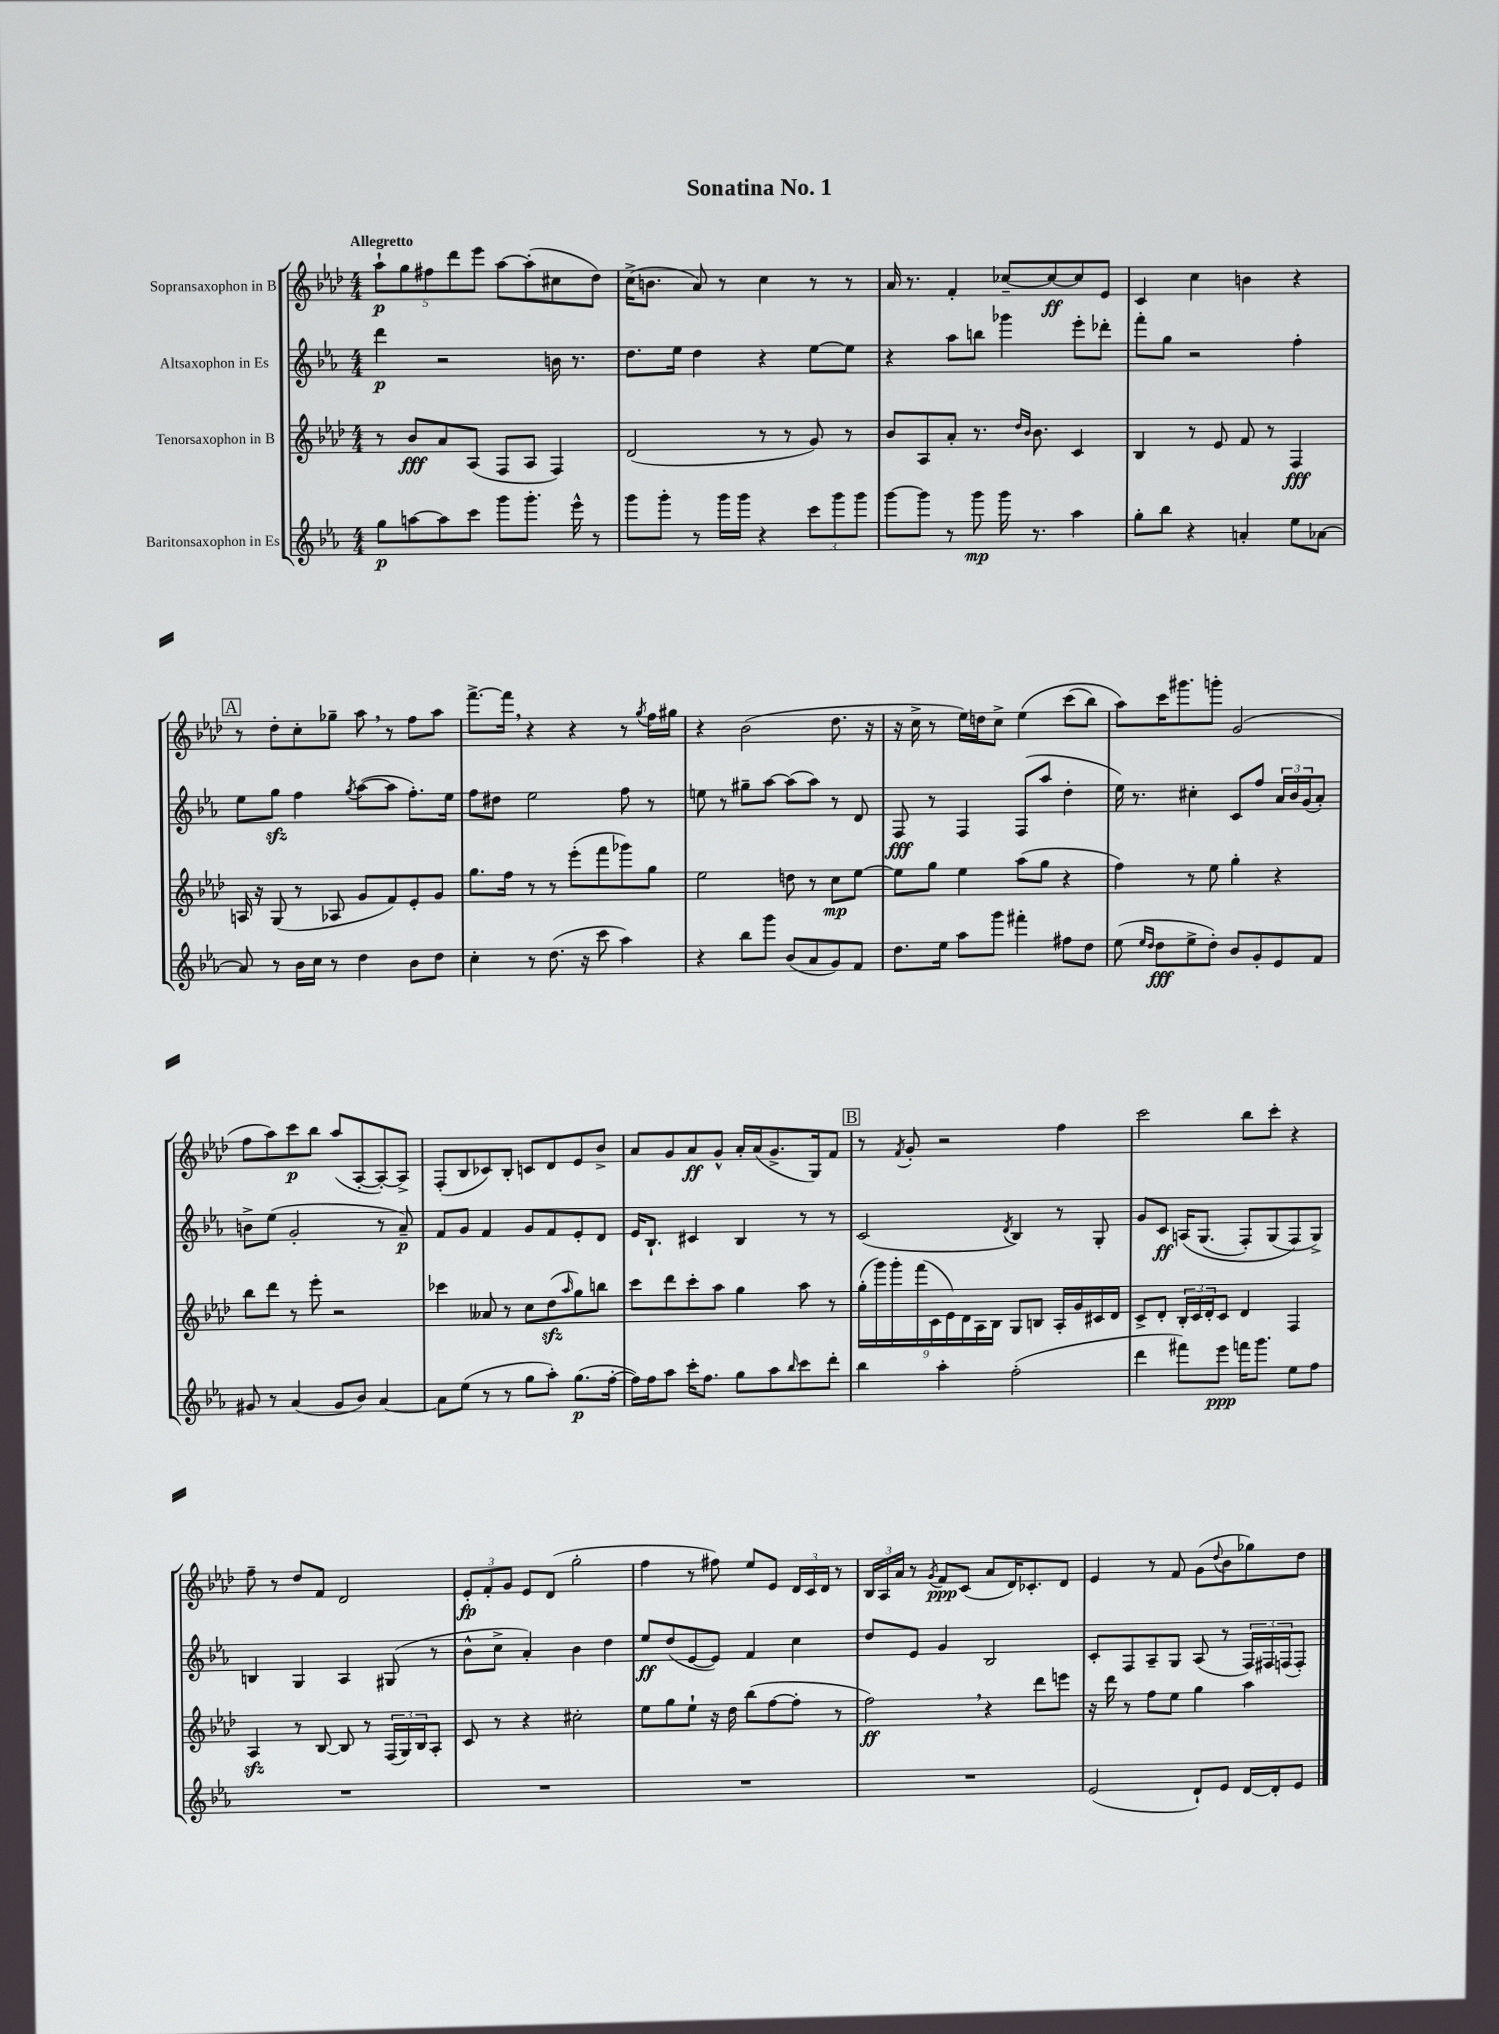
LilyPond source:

\header { title = "Sonatina No. 1" }
<<
\new StaffGroup <<
\new Staff = "s0" \with { instrumentName = "Sopransaxophon in B" } {
    \clef treble \key aes \major \numericTimeSignature \time 4/4 \tempo "Allegretto"
    \tuplet 5/4 { aes''8-!\p g''8 fis''8 des'''8 ees'''8 } aes''8~ aes''8-.( cis''8 des''8) |
    c''16->( b'8. aes'8) r8 c''4 r8 r8 |
    aes'16 r8. f'4-. ces''8~-- ces''8~\ff ces''8 ees'8 |
    c'4 c''4 b'4 r4 |
    \mark \markup { \box "A" } r8 des''8-. c''8-. ges''8-- aes''8 \breathe r8 f''8 aes''8 |
    f'''8.~-> f'''16 \breathe r4 r4 r8 \acciaccatura { g''8 } f''16 gis''16 |
    r4 bes'2( des''8. r16 |
    r16 c''16-> r8 ees''16) d''16 c''8-> ees''4\( c'''8( bes''8) |
    aes''8\) c'''16 gis'''8. g'''8-. g'2( |
    f''8 aes''8) c'''8\p bes''8 aes''8( aes8~-. aes8~-.) aes8-> |
    f8-.( bes8 ces'8) bes8-. c'8 des'8 ees'8 bes'8-> |
    aes'8 g'8 aes'8\ff g'8-^ aes'16-. aes'16( g'8.-> g16) f'8 |
    \mark \markup { \box "B" } r8 \acciaccatura { f'8 } g'8-. r2 f''4 |
    c'''2 bes''8 c'''8-. r4 |
    f''8-- r8 des''8 f'8 des'2 |
    \tuplet 3/2 { ees'8-.\fp f'8-. g'8 } ees'8 des'8( g''2-. |
    f''4 r8 fis''8) ees''8 ees'8 \tuplet 3/2 { des'16 c'16 des'16 } r8 |
    \tuplet 3/2 { bes16 aes16 aes'16 } r8 \acciaccatura { g'8 } f'8\ppp c'8( aes'8 des'16) ces'8.-. des'8 |
    ees'4 r8 f'8 g'8( \appoggiatura { des''8 } bes'8 ges''8) des''8 \bar "|." |
}
\new Staff = "s1" \with { instrumentName = "Altsaxophon in Es" } {
    \clef treble \key ees \major \numericTimeSignature \time 4/4
    d'''4\p r2 b'16 r8. |
    d''8. ees''16 d''4 r4 ees''8~ ees''8 |
    r4 aes''8 b''8 ges'''4 ees'''8-. des'''8-. |
    f'''8-. g''8 r2 f''4-. |
    \mark \markup { \box "A" } ees''8 g''8\sfz f''4 \acciaccatura { g''8 } aes''8~( aes''8 f''8.-.) ees''16 |
    f''8 dis''8 ees''2 f''8 r8 |
    e''8 r8 gis''8-- aes''8~ aes''8( aes''8) r8 d'8 |
    f8\fff r8 f4 f8( aes''8 d''4-. |
    ees''16) r8. cis''4-. c'8 f''8 \tuplet 3/2 { aes'16 bes'16 g'16( } aes'8-.) |
    b'8-> ees''8( g'2-. r8 aes'8--\p) |
    f'8 g'8 f'4 g'8 f'8 ees'8-. d'8 |
    ees'16 bes8.-! cis'4 bes4 r8 r8 |
    \mark \markup { \box "B" } c'2( \acciaccatura { d'8 } bes4) r8 g8-. |
    g'8 c'8\ff a16\( g8.( f8-.) g8( f8\) g8->) |
    b4 g4 aes4 gis8( r8 |
    bes'8-^ c''8-> aes'4-.) bes'4 d''4 |
    ees''8\ff d''8( ees'8~ ees'8) f'4 c''4 |
    d''8 ees'8 g'4 bes2 |
    c'8-. f8 aes8-- g8 aes8( r8 \tuplet 3/2 { f16) fis16 f16( } f8-.) \bar "|." |
}
\new Staff = "s2" \with { instrumentName = "Tenorsaxophon in B" } {
    \clef treble \key aes \major \numericTimeSignature \time 4/4
    r8 bes'8\fff aes'8 aes8( f8 aes8 f4) |
    des'2( r8 r8 g'8) r8 |
    bes'8 aes8 aes'8-. r8. \grace { des''16 bes'16 } bes'8. c'4 |
    bes4 r8 ees'8 f'8 r8 f4\fff |
    \mark \markup { \box "A" } a16 r16 g8( r8 aes8 g'8 f'8) ees'8-. g'8 |
    g''8. f''16 r8 r8 ees'''8-.( f'''8 ges'''8) g''8 |
    ees''2 d''8 r8 c''8\mp ees''8~ |
    ees''8 g''8 ees''4 aes''8( g''8 r4 |
    f''4) r8 ees''8 g''4-. r4 |
    bes''8 des'''8 r8 ees'''8-. r2 |
    ces'''4 aeses'8 r8 c''8 des''8\sfz( \grace { aes''16 } g''8) b''8 |
    c'''8 des'''8 c'''8-. aes''8 g''4 aes''8 r8 |
    \mark \markup { \box "B" } \tuplet 9/8 { g''16-.( g'''16) g'''16-. f'''16( c'16 ees'16) des'16 aes16 bes16 } g8 b8 aes16-. g'16 cis'16 des'16 |
    c'8-> des'8-. \tuplet 3/2 { bes16-. c'16 des'16-. } c'8 des'4 f4 |
    aes4\sfz r8 bes8~ bes8 r8 \tuplet 3/2 { f16( g16) bes16 } aes8-. |
    c'8 r8 r4 cis''2-. |
    ees''8 g''8 ees''8-! r16 des''16 bes''8( f''8~ f''8-. r8 |
    f''2\ff) \breathe r4 des'''8 e'''8 |
    r16 des'''16 r8 f''8 ees''8 g''4 aes''4 \bar "|." |
}
\new Staff = "s3" \with { instrumentName = "Baritonsaxophon in Es" } {
    \clef treble \key ees \major \numericTimeSignature \time 4/4
    g''8\p a''8~ a''8 c'''8 g'''8 g'''8.-. ees'''16-^ r8 |
    g'''8 g'''8-. r8 g'''16 g'''16 r4 \tuplet 3/2 { c'''8 g'''8 g'''8 } |
    g'''8~ g'''8 r8 g'''8\mp g'''16 r8. aes''4 |
    g''8-. bes''8 r4 a'4-. ees''8 aes'8~ |
    \mark \markup { \box "A" } aes'8 r8 bes'16 c''16 r8 d''4 bes'8 d''8 |
    c''4-. r8 d''8.( r16 c'''8 aes''4) |
    r4 bes''8 g'''8 bes'8( aes'8 g'8) f'8 |
    d''8. ees''16 aes''8 g'''8 fis'''4-. fis''8 d''8 |
    ees''8( \grace { ees''16 d''16 } d''8\fff ees''8-> d''8-.) bes'8 g'8-. ees'8 f'8 |
    gis'8 r8 aes'4( gis'8 bes'8) aes'4~ |
    aes'8 ees''8( r8 r8 g''8 aes''8-.) g''8.\p( f''16~-. |
    f''16) f''16 aes''8 c'''16-. f''8. g''8 aes''8 \grace { bes''16 } c'''8 d'''8-. |
    \mark \markup { \box "B" } bes''4 aes''4-. f''2-.( |
    d'''4 fis'''8) ees'''8\ppp f'''16 g'''8. ees''8 f''8 |
    R1 |
    R1 |
    R1 |
    R1 |
    ees'2( d'8-!) ees'8 d'16~ d'16-. ees'8 \bar "|." |
}
>>
>>
\layout { \context { \Score \remove "Bar_number_engraver" } }
